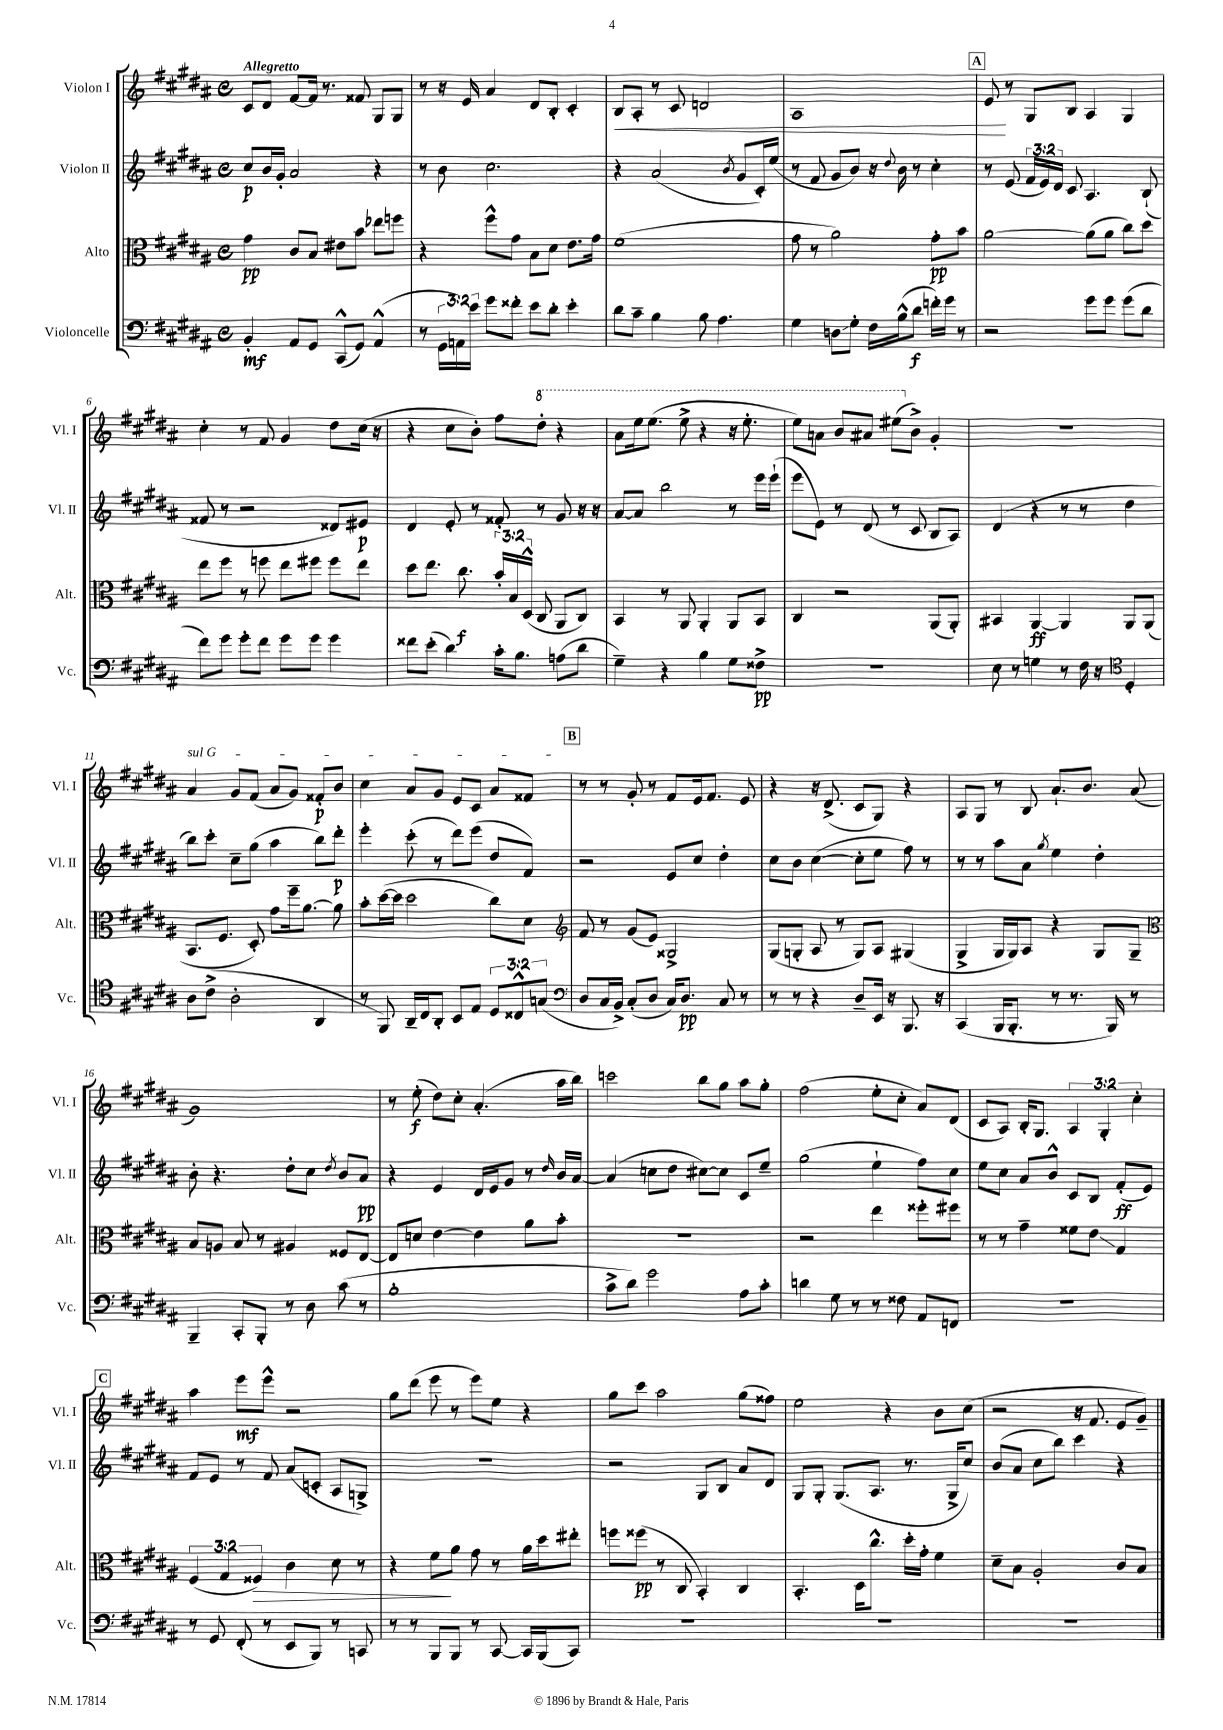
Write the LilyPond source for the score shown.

<<
\new StaffGroup <<
\new Staff = "s0" \with { instrumentName = "Violon I" shortInstrumentName = "Vl. I" } {
    \clef treble \key b \major \defaultTimeSignature \time 4/4 \override Staff.TupletNumber.text = #tuplet-number::calc-fraction-text \tempo "Allegretto"
    \autoBeamOff cis'8[ dis'8] fis'8[~ fis'16] r8. fisis'8 gis8[ gis8] |
    r8 r16 e'16 ais'4 dis'8[ b8]-. cis'4-. |
    b8[\< ais8]-. r8 cis'8 d'2 |
    ais1 |
    \mark \markup { \box "A" } e'8\! r8 gis8[ b8] ais4 gis4 |
    cis''4-. r8 fis'8 gis'4 dis''8[ cis''16]( r16 |
    r4 cis''8[ b'8]-.) fis''8[ \ottava #1 dis'''8]-. r4 |
    ais''8[ e'''16 e'''8.]( e'''8-> r4 r16 e'''8.-. |
    e'''8[) a''8] b''8[ ais''8] eis'''8[( \ottava #0 b'8]->) gis'4-. |
    R1 |
    \once \override TextSpanner.bound-details.left.text = \markup { \italic "sul G" } ais'4\startTextSpan gis'8[ fis'8]( ais'8[ gis'8]) fisis'8[-.\p b'8] |
    cis''4 ais'8[ gis'8] e'8[ cis'8] ais'8[ fisis'8]\stopTextSpan |
    \mark \markup { \box "B" } r8 r8 gis'8-. r8 fis'8[ e'16 fis'8.] e'8 |
    r4 r16 dis'8.->( cis'8[ gis8]) r4 |
    ais8[ gis8] r8 b8 ais'8.[-! b'8.] ais'8( |
    gis'1) |
    r8 e''8-.\f( dis''8[) cis''8]-. ais'4.-.( ais''16[ b''16]) |
    c'''2 b''8[ gis''8] ais''8[ gis''8]-. |
    fis''2( e''8[-. cis''8]-. ais'8[) dis'8]( |
    cis'8[ ais8]) b16[-. gis8.] \tuplet 3/2 { ais4 gis4-. cis''4-. } |
    \mark \markup { \box "C" } ais''4 e'''8[\mf e'''8]-^ r2 |
    gis''8[ dis'''8]( e'''8 r8 e'''8[) e''8] r4 |
    gis''8[ cis'''8] ais''2 gis''8[( fisis''8]) |
    e''2 r4 b'8[ cis''8]( |
    r2 r16 fis'8. e'8[ gis'8]--) \bar "|." |
}
\new Staff = "s1" \with { instrumentName = "Violon II" shortInstrumentName = "Vl. II" } {
    \clef treble \key b \major \defaultTimeSignature \time 4/4 \override Staff.TupletNumber.text = #tuplet-number::calc-fraction-text
    \autoBeamOff cis''8[\p b'16 gis'16]-. ais'2 r4 |
    r8 b'8 cis''2. |
    r4 ais'2( \acciaccatura { b'8 } gis'8[ cis'16-.) e''16]( |
    r8 fis'8 gis'8[ b'8]) r16 \appoggiatura { dis''8 } b'16 r8 cis''4-. |
    \mark \markup { \box "A" } r8 e'8( \tuplet 3/2 { fis'16[ e'16) dis'16] } cis'8 ais4. b8-!( |
    fisis'8 r8 r2 disis'8[) eis'8]\p |
    dis'4 e'8-. r8 fisis'8-. r8 gis'8 r16 r16 |
    ais'8[~ ais'8] b''2 r8 e'''16[ e'''16]-!( |
    e'''8[ e'8]) r8 dis'8( r8 cis'8 b8[ ais8]) |
    dis'4( r4 r8 r8 dis''4 |
    b''8[) cis'''8]-. cis''8[-- gis''8]( ais''4 b''8[) dis'''8]-.\p |
    e'''4-. cis'''8-.( r8 dis'''8[) e'''8]( dis''8[ fis'8]) |
    \mark \markup { \box "B" } r2 e'8[ cis''8] dis''4-. |
    cis''8[ b'8] cis''4~( cis''8[-. e''8] fis''8) r8 |
    r8 r8 ais''8[ ais'8] \acciaccatura { gis''8 } e''4 dis''4-. |
    b'8-. r4. dis''8[-. cis''8] \acciaccatura { dis''8 } b'8[ ais'8]\pp |
    r4 e'4 dis'16[ e'16 gis'8] r8 \grace { dis''16 } b'16[ ais'16]~ |
    ais'4( c''8[ dis''8] cis''8[~) cis''8] cis'8[ e''8]-- |
    gis''2( e''4-! fis''8[) cis''8] |
    e''8[ cis''8] ais'8[ b'8]-^ cis'8[ b8] fis'8[-.\ff( e'8]) |
    \mark \markup { \box "C" } fis'8[ e'8] r8 fis'8 ais'8[( c'8]-. ais8[ g8]->) |
    R1 |
    r2 gis8[ b8] ais'8[ dis'8] |
    gis8[ gis8]-. gis8.[( ais8.] r8. gis16[-> cis''8]) |
    b'8[( ais'8] cis''8[ b''8]) cis'''4 r4 \bar "|." |
}
\new Staff = "s2" \with { instrumentName = "Alto" shortInstrumentName = "Alt." } {
    \clef alto \key b \major \defaultTimeSignature \time 4/4 \override Staff.TupletNumber.text = #tuplet-number::calc-fraction-text
    \autoBeamOff gis'4\pp cis'8[ b8] eis'8[ b'8] ees''8[ f''8] |
    r4 fis''8[-^ gis'8] b8[ dis'8] e'8.[ gis'16] |
    fis'1( |
    gis'8 r8 ais'2) gis'8[-.\pp b'8] |
    \mark \markup { \box "A" } ais'2~ ais'8[( ais'8] cis''8[) dis''8] |
    e''8[ fis''8] r8 f''8 e''8[ fis''8] fis''8[ e''8] |
    dis''8[ e''8.] cis''8.\f \tuplet 3/2 { b'16[-. b16 dis16]-^( } cis8 ais,8[ cis8]) |
    b,4 r8 ais,8 ais,4-. ais,8[ b,8] |
    cis4 r2 ais,8[( ais,8]-.) |
    bis,4 ais,4~\ff ais,4 ais,8[ ais,8]( |
    b,8.[ fis8.] dis8-.) gis'8[ fis''16-- ais'8.]~ ais'8 |
    b'8[-. dis''16~( dis''16] dis''2 cis''8[) dis'8] |
    \mark \markup { \box "B" } \clef treble fis'8 r8 gis'8[( e'8]) gisis2-> |
    gis8[( g8]-. ais8 r8 g8[) ais8] gis4( |
    gis4-> gis16[ gis16) ais8] r4 gis8[ gis8]-- |
    \clef alto b8[ a8] b8 r8 ais4 fisis8[ e8]~ |
    e8[ d'8] e'4~ e'4 ais'8[ b'8]-. |
    r1 |
    r2 e''4 fisis''8[-. fis''8] |
    r8 r8 gis'4-- fisis'8[ e'8]\glissando gis4 |
    \mark \markup { \box "C" } \tuplet 3/2 { fis4( gis4 fisis4\>) } cis'4 dis'8 r8 |
    r4 fis'8[\! ais'8] gis'8 r8 ais'16[ dis''16 eis''8]-. |
    f''8[ fisis''8]\pp( r8 cis8 b,4-.) cis4 |
    b,4.-. dis16[ cis''8.]-^ dis''16[-. gis'16]-. fis'4 |
    dis'8[-- b8] ais2-. cis'8[ b8] \bar "|." |
}
\new Staff = "s3" \with { instrumentName = "Violoncelle" shortInstrumentName = "Vc." } {
    \clef bass \key b \major \defaultTimeSignature \time 4/4 \override Staff.TupletNumber.text = #tuplet-number::calc-fraction-text
    \autoBeamOff b,4-.\mf ais,8[ gis,8] cis,8[-^( gis,8]) ais,4-^( |
    r8 \tuplet 3/2 { gis,16[ a,16) e'16] } gis'8[ fisis'8]-. e'8[ dis'8]-. e'4-. |
    dis'8[ cis'8]-- b4 b8 ais4. |
    gis4 d8[\glissando gis8]-. fis16[ b16-^( dis'8]\f f'16[-.) gis'16] r8 |
    \mark \markup { \box "A" } r2 gis'8[ gis'8] gis'8[( dis'8] |
    fis'8[) gis'8] gis'8[-. fis'8] gis'8[ gis'8] gis'4 |
    fisis'8[ e'8]-.( dis'4) cis'16[-. b8.] a8[( dis'8] |
    gis4--) r4 b4 gis8[ fisis8]->\pp |
    R1 |
    e8 r8 g4 r8 fis16 r16 \clef tenor dis4-. |
    ais8[ cis'8]->( ais2-. ais,4 |
    r8 fis,8) ais,16[-- cis16 ais,8]-. b,8[ e8] \tuplet 3/2 { dis8[ cisis8-^ g8]( } |
    \mark \markup { \box "B" } \clef bass dis8[ cis16 b,16]->) cis8[-.( dis8] cis16[) dis8.]\pp cis8 r8 |
    r8 r8 r4 dis8[-- e,16] r16 b,,8. r16 |
    cis,4( b,,16[ b,,8.]-. r8 r8. b,,16) r8 |
    b,,4-- cis,8[-. b,,8]-. r8 dis8 cis'8( r8 |
    b1-. |
    cis'8[-> dis'8]) gis'2 ais8[ cis'8]-. |
    d'4 gis8 r8 r8 fisis8 ais,8[ f,8] |
    R1 |
    \mark \markup { \box "C" } r8 gis,8 fis,8-.( r8 e,8[ b,,8]) r8 c,8 |
    r8 r8 b,,8[ b,,8] r8 cis,8~ cis,16[ b,,16( cis,8]) |
    R1 |
    R1 |
    R1 \bar "|." |
}
>>
>>
